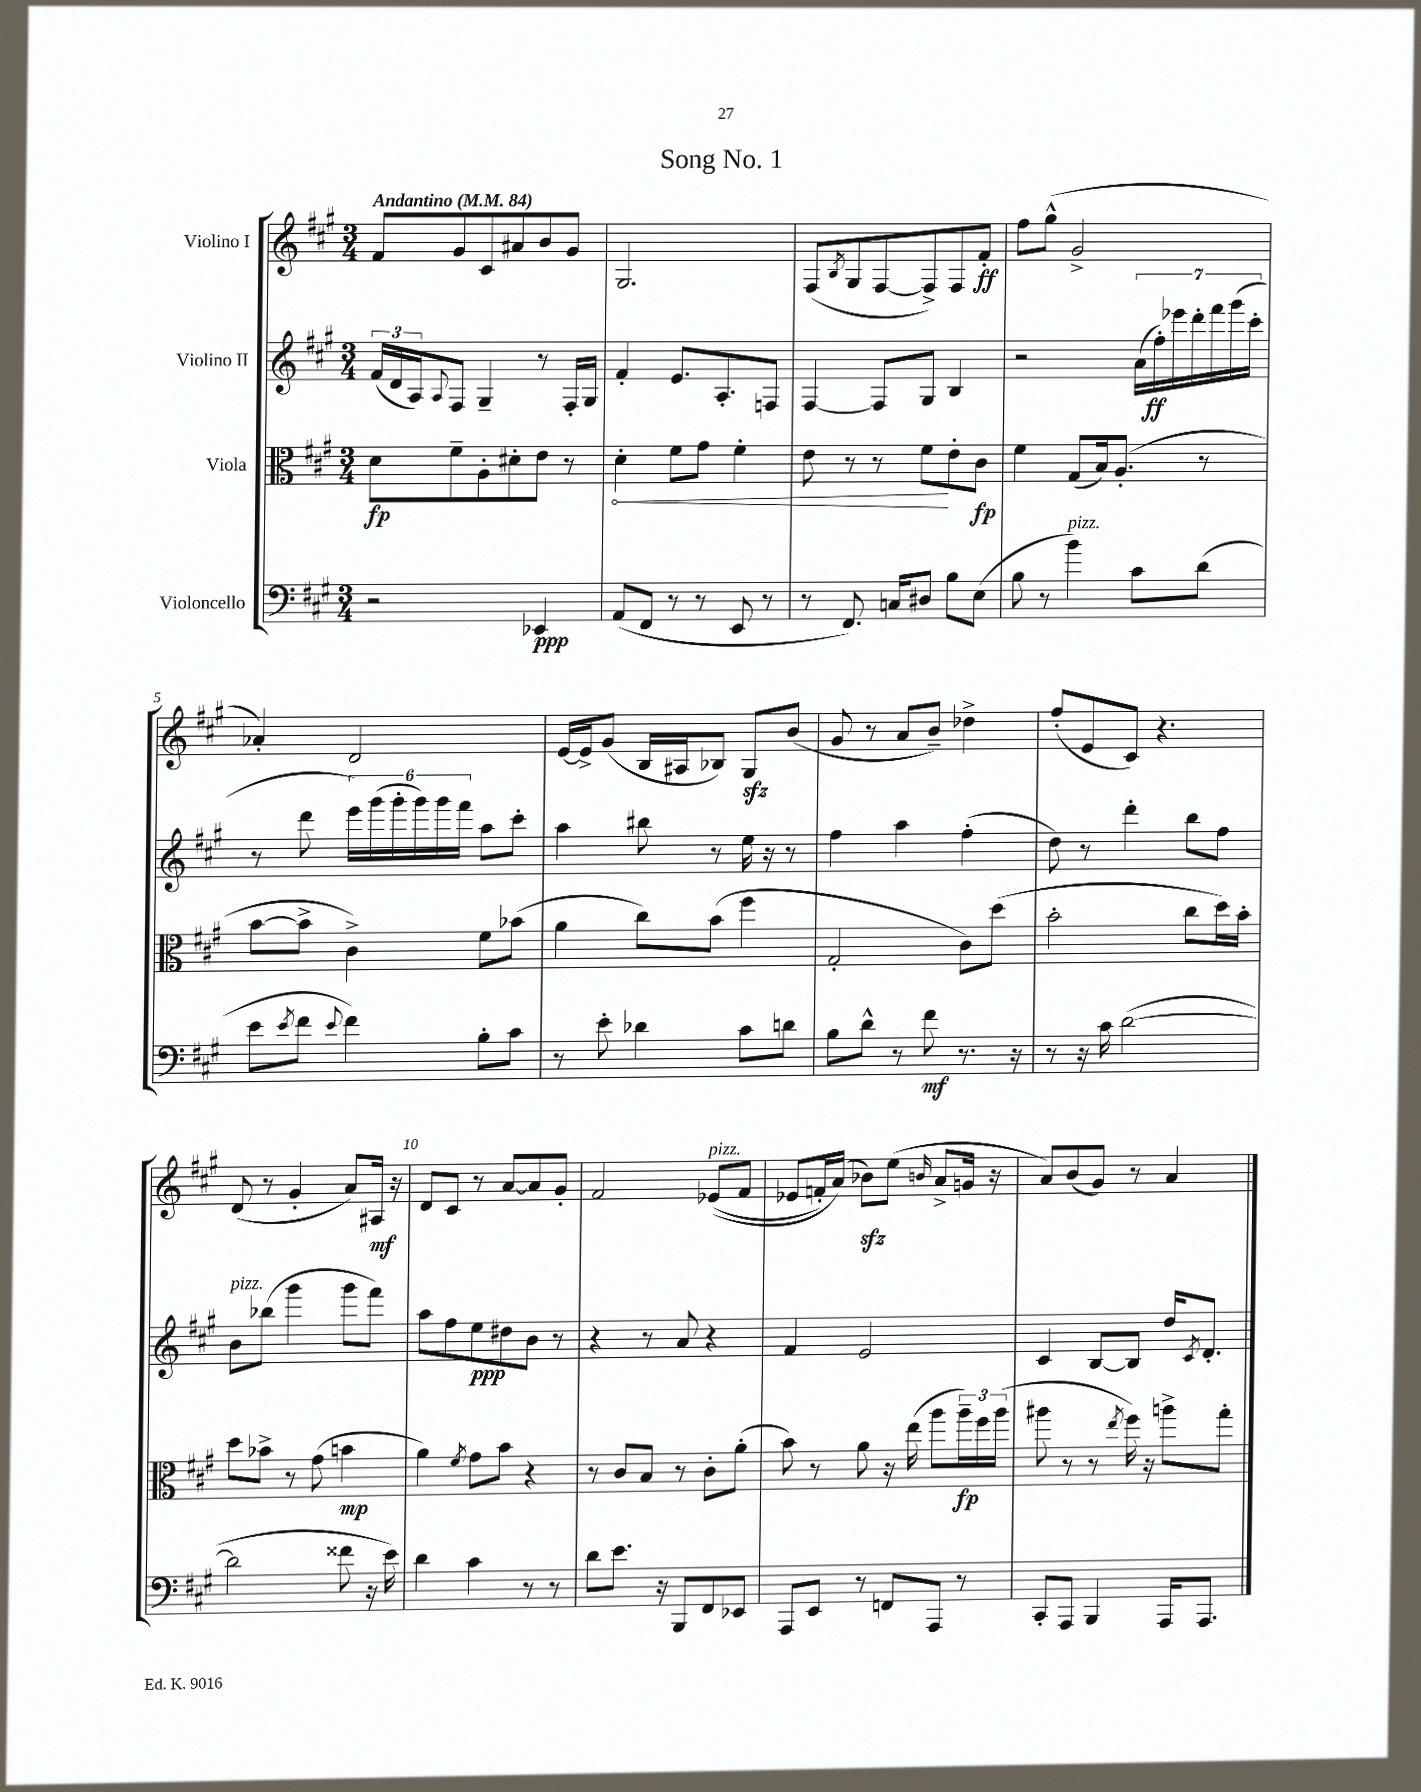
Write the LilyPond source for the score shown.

\header { title = "Song No. 1" }
<<
\new StaffGroup <<
\new Staff = "s0" \with { instrumentName = "Violino I" } {
    \clef treble \key a \major \numericTimeSignature \time 3/4 \tempo "Andantino" 4 = 84
    fis'8 gis'8 cis'8 ais'8 b'8 gis'8 |
    gis2. |
    fis8( \acciaccatura { b8 } gis8 fis8~ fis8->) fis8 fis'8-.\ff |
    fis''8 gis''8-^( gis'2-> |
    aes'4-.) d'2 |
    e'16~ e'16-> gis'8( b16 ais16 bes8) gis8\sfz b'8( |
    gis'8 r8 a'8 b'8--) des''4-> |
    fis''8-.( e'8 cis'8) r4. |
    d'8( r8 gis'4-. a'8) ais16\mf r16 |
    d'8 cis'8 r8 a'8~ a'8 gis'8-. |
    fis'2 ees'8^\markup { \italic "pizz." }(\( fis'8 |
    ees'8 f'16-.) a'16(\) bes'8\sfz) e''8( \grace { b'16 } a'8-> g'16 r16 |
    a'8) b'8( gis'8) r8 a'4 \bar "|." |
}
\new Staff = "s1" \with { instrumentName = "Violino II" } {
    \clef treble \key a \major \numericTimeSignature \time 3/4
    \tuplet 3/2 { fis'16( d'16 a16) } \appoggiatura { a8 } fis8 gis4-- r8 fis16-. gis16 |
    fis'4-. e'8. a8.-. f8 |
    fis4~ fis8 gis8 b4 |
    r2 \tuplet 7/4 { a'16( fis''16-.\ff) ees'''16 d'''16-. fis'''16 gis'''16( cis'''16-. } |
    r8 d'''8 \tuplet 6/4 { e'''16) gis'''16( gis'''16-. gis'''16) gis'''16 fis'''16 } a''8 cis'''8-. |
    a''4 bis''8 r8 e''16 r16 r8 |
    fis''4 a''4 fis''4-.( |
    d''8) r8 d'''4-. b''8 fis''8 |
    b'8^\markup { \italic "pizz." } bes''8( gis'''4 gis'''8 fis'''8) |
    a''8 fis''8 e''8\ppp dis''8 b'8 r8 |
    r4 r8 a'8 r4 |
    fis'4 e'2 |
    cis'4 b8~ b8 d''16 \acciaccatura { cis'8 } d'8.-. \bar "|." |
}
\new Staff = "s2" \with { instrumentName = "Viola" } {
    \clef alto \key a \major \numericTimeSignature \time 3/4
    d'8\fp fis'8-- a8-. dis'8-. e'8 r8 |
    \once \override Hairpin.circled-tip = ##t d'4-.\< fis'8 gis'8 fis'4-. |
    e'8 r8 r8 fis'8\! e'8-. cis'8\fp |
    fis'4 gis8( b16) a8.-.( r8 |
    b'8~ b'8-> cis'4->) fis'8 bes'8( |
    a'4 cis''8) b'8( fis''4 |
    gis2-. cis'8) d''8( |
    b'2-. cis''8 d''16) b'16-. |
    d''8 bes'8-> r8 gis'8( b'4\mp |
    a'4) \acciaccatura { fis'8 } gis'8 b'8 r4 |
    r8 cis'8 b8 r8 cis'8-. a'8-.( |
    b'8) r8 a'8 r16 e''16( a''8 \tuplet 3/2 { a''16--\fp) fis''16 a''16( } |
    ais''8 r8 r8 \acciaccatura { e''8 } fis''16) r16 a''8-> gis''8-. \bar "|." |
}
\new Staff = "s3" \with { instrumentName = "Violoncello" } {
    \clef bass \key a \major \numericTimeSignature \time 3/4
    r2 ees,4\ppp |
    a,8( fis,8 r8 r8 e,8 r8 |
    r8 fis,8.) c16 dis8 b8 e8( |
    b8 r8 b'4^\markup { \italic "pizz." }) cis'8 d'8( |
    e'8 \acciaccatura { e'8 } fis'8 \appoggiatura { e'8 } fis'4) b8-. cis'8 |
    r8 e'8-. des'4 cis'8 d'8 |
    b8 d'8-^ r8 fis'8\mf r8. r16 |
    r8 r16 cis'16 d'2~( |
    d'2 fisis'8 r16 e'16) |
    d'4 cis'4 r8 r8 |
    d'8 e'8. r16 b,,8 fis,8 ees,8 |
    a,,8 e,8 r8 f,8 a,,8 r8 |
    cis,8-. a,,8 b,,4 a,,16 a,,8. \bar "|." |
}
>>
>>
\layout { \context { \Score \override BarNumber.break-visibility = ##(#f #t #t) barNumberVisibility = #(every-nth-bar-number-visible 5) } }
